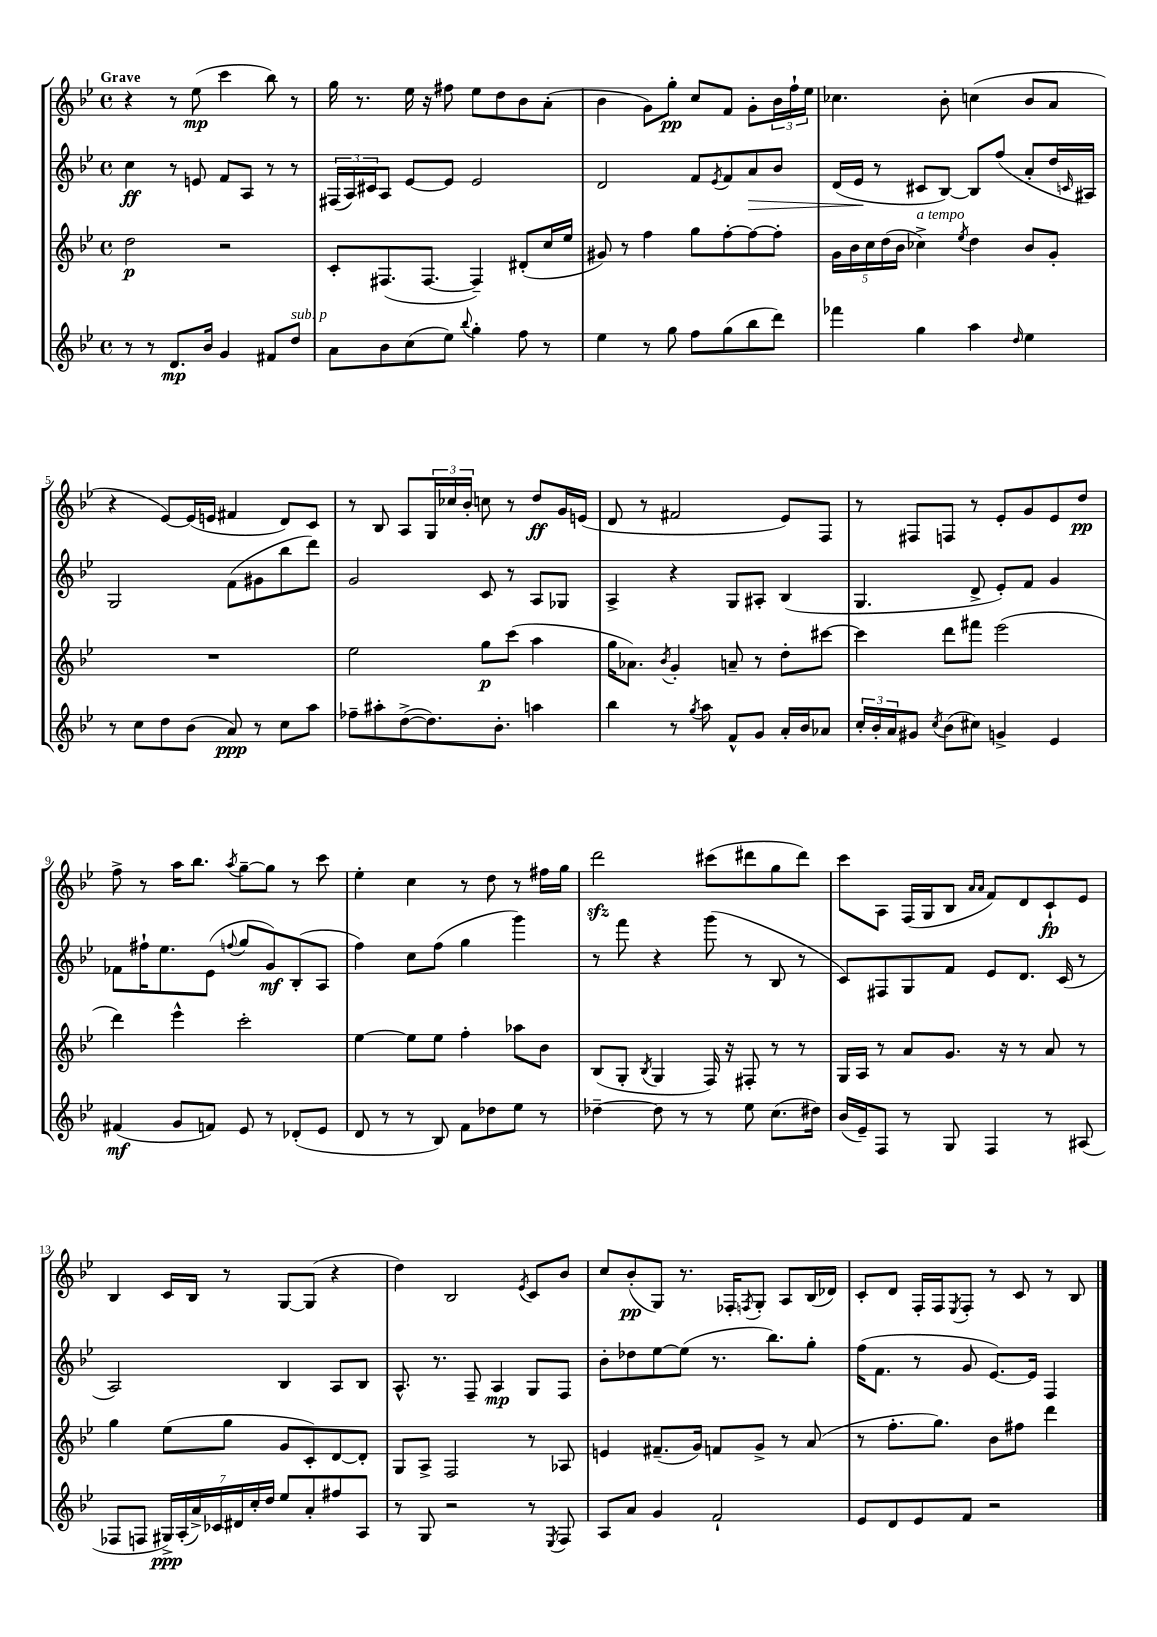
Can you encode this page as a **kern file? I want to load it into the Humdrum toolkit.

**kern	**dynam	**kern	**dynam	**kern	**dynam	**kern	**dynam
*part4	*part4	*part3	*part3	*part2	*part2	*part1	*part1
*staff4	*staff4	*staff3	*staff3	*staff2	*staff2	*staff1	*staff1
*clefG2	*	*clefG2	*	*clefG2	*	*clefG2	*
*k[b-e-]	*	*k[b-e-]	*	*k[b-e-]	*	*k[b-e-]	*
*M4/4	*	*M4/4	*	*M4/4	*	*M4/4	*
*met(c)	*	*met(c)	*	*met(c)	*	*met(c)	*
=1	=1	=1	=1	=1	=1	=1	=1
!	!	!	!	!	!	!LO:TX:a:B:t=Grave	!
8r	.	2dd\	p	4cc\	ff	4r	.
8r	.	.	.	.	.	.	.
8.d/L	mp	.	.	8r	.	8r	.
.	.	.	.	8en/	.	(8ee-\	mp
16b-/Jk	.	.	.	.	.	.	.
4g/	.	2r	.	8f/L	.	4ccc\	.
.	.	.	.	8A/J	.	.	.
8f#X/L	.	.	.	8r	.	8bb-\)	.
!LO:TX:a:i:t=sub. p	!	!	!	!	!	!	!
8dd/J	.	.	.	8r	.	8r	.
=2	=2	=2	=2	=2	=2	=2	=2
8a\L	.	8c'/L	.	(24F#X/LL	.	16gg\	.
.	.	.	.	24A/)	.	.	.
.	.	.	.	.	.	8.r	.
.	.	.	.	24c#X/J	.	.	.
8b-\	.	(8.F#X/	.	8A/J	.	.	.
(8cc\	.	.	.	[8e-/L	.	16ee-\	.
.	.	[8.F#/J	.	.	.	16r	.
8ee-\J)	.	.	.	8e-/J]	.	8ff#X\	.
8qqbb-/	.	.	.	.	.	.	.
4gg'\	.	4F#~/])	.	2e-/	.	8ee-\L	.
.	.	.	.	.	.	8dd\	.
8ff\	.	(8d#X'/L	.	.	.	8b-\	.
8r	.	16cc/L	.	.	.	(8a'\J	.
.	.	16ee-/JJ	.	.	.	.	.
=3	=3	=3	=3	=3	=3	=3	=3
4ee-\	.	8g#X/)	.	2d/	.	4b-\	.
.	.	8r	.	.	.	.	.
8r	.	4ff\	.	.	.	8g\L)	.
8gg\	.	.	.	.	.	8gg'\J	pp
8ff\L	.	8gg\L	.	8f/L	.	8cc/L	.
.	.	.	.	8qe-/	.	.	.
(8gg\	.	[8ff'\	.	8f/	.	8f/J	.
!	!	!	!	!	!LO:HP:b	!	!
8bb-\	.	8ff\_	.	8a/	>	8g'\L	.
8ddd\J)	.	8ff'\J]	.	8b-/J	.	24b-\L	.
.	.	.	.	.	.	24ff`\	.
.	.	.	.	.	.	24ee-\JJ	.
=4	=4	=4	=4	=4	=4	=4	=4
4fff-X\	.	20g\LL	.	(16d/LL	.	4.cc-X\	.
.	.	20b-\	.	.	.	.	.
.	.	.	.	16e-/JJ	.	.	.
.	.	20cc\	.	.	.	.	.
.	.	.	.	8r	]	.	.
.	.	(20dd\	.	.	.	.	.
.	.	20b-\JJ	.	.	.	.	.
!	!	!LO:TX:a:i:t=a tempo	!	!	!	!	!
4gg\	.	4cc-X^\)	.	8c#X/L	.	.	.
.	.	.	.	[8B-/J)	.	8b-'\	.
.	.	8qee-/	.	.	.	.	.
4aa\	.	4dd\	.	8B-/L]	.	(4ccn\	.
.	.	.	.	(8ff/J	.	.	.
16qqdd/	.	.	.	.	.	.	.
4ee-\	.	8b-/L	.	8a'/L	.	8b-/L	.
.	.	8g'/J	.	16dd/L	.	8a/J	.
.	.	.	.	16qqcn/	.	.	.
.	.	.	.	16A#X/JJ)	.	.	.
!!LO:LB:g=z
=5	=5	=5	=5	=5	=5	=5	=5
8r	.	1r	.	2G/	.	4r	.
8cc\L	.	.	.	.	.	.	.
8dd\	.	.	.	.	.	[8e-/L)	.
(8b-\J	.	.	.	.	.	(16e-/L]	.
.	.	.	.	.	.	16en/JJ	.
8a/)	ppp	.	.	(8f\L	.	4f#X/	.
8r	.	.	.	8g#X\	.	.	.
8cc\L	.	.	.	8bb-\	.	8d/L)	.
8aa\J	.	.	.	8ddd\J)	.	8c/J	.
=6	=6	=6	=6	=6	=6	=6	=6
8ff-X~\L	.	2ee-\	.	2g/	.	8r	.
8aa#X'\	.	.	.	.	.	8B-/	.
([8dd^\	.	.	.	.	.	8A/L	.
8.dd\])	.	.	.	.	.	24G/L	.
.	.	.	.	.	.	24cc-X/	.
.	.	.	.	.	.	24b-'/JJ	.
.	.	8gg\L	p	8c/	.	8ccn\	.
8.b-'\J	.	.	.	.	.	.	.
.	.	(8ccc\J	.	8r	.	8r	.
4aan\	.	4aa\	.	8A/L	.	8dd/L	ff
.	.	.	.	8G-X/J	.	16g/L	.
.	.	.	.	.	.	(16en/JJ	.
=7	=7	=7	=7	=7	=7	=7	=7
4bb-\	.	16gg\KL	.	4A^/	.	8d/	.
.	.	8.a-X\J)	.	.	.	.	.
.	.	.	.	.	.	8r	.
.	.	8qb-/	.	.	.	.	.
8r	.	4g'/	.	4r	.	2f#X/	.
8qgg/	.	.	.	.	.	.	.
8aa\	.	.	.	.	.	.	.
8f^^/L	.	8an~/	.	8G/L	.	.	.
8g/J	.	8r	.	8A#X'/J	.	.	.
16a'/LL	.	8dd'\L	.	(4B-/	.	8e-/L)	.
16b-/J	.	.	.	.	.	.	.
8a-X/J	.	[8ccc#X\J	.	.	.	8F/J	.
=8	=8	=8	=8	=8	=8	=8	=8
24cc'/LL	.	4ccc#\]	.	4.G/	.	8r	.
24b-'/	.	.	.	.	.	.	.
24a/J	.	.	.	.	.	.	.
8g#X/J	.	.	.	.	.	8F#X/L	.
8qcc/	.	.	.	.	.	.	.
(8b-\L	.	8ddd\L	.	.	.	8Fn/J	.
8cc#X\J)	.	8fff#X\J	.	8d^/	.	8r	.
4gn^/	.	(2eee-\	.	8e-'/L)	.	8e-'/L	.
.	.	.	.	8f/J	.	8g/	.
4e-/	.	.	.	4g/	.	8e-/	.
.	.	.	.	.	.	8dd/J	pp
!!LO:LB:g=z
=9	=9	=9	=9	=9	=9	=9	=9
(4f#X/	mf	4ddd\)	.	8f-X\L	.	8ff^\	.
.	.	.	.	16ff#X`\K	.	8r	.
.	.	.	.	8.ee-\	.	.	.
8g/L	.	4eee-^^\	.	.	.	16aa\KL	.
.	.	.	.	.	.	8.bb-\J	.
8fn/J)	.	.	.	(8e-\J	.	.	.
.	.	.	.	8qqffn/	.	8qaa/	.
8e-/	.	2ccc'\	.	8gg/L	.	[8gg~\L	.
8r	.	.	.	8g/)	mf	8gg\J]	.
(8d-X'/L	.	.	.	(8B-'/	.	8r	.
8e-/J	.	.	.	8A/J	.	8ccc\	.
=10	=10	=10	=10	=10	=10	=10	=10
8d/	.	[4ee-\	.	4ff\)	.	4ee-'\	.
8r	.	.	.	.	.	.	.
8r	.	8ee-\L]	.	8cc\L	.	4cc\	.
8B-/)	.	8ee-\J	.	(8ff\J	.	.	.
8f\L	.	4ff'\	.	4gg\	.	8r	.
8dd-X\	.	.	.	.	.	8dd\	.
8ee-\J	.	8aa-X\L	.	4ggg\)	.	8r	.
8r	.	8b-\J	.	.	.	16ff#X\LL	.
.	.	.	.	.	.	16gg\JJ	.
=11	=11	=11	=11	=11	=11	=11	=11
[4dd-X~\	.	(8B-/L	.	8r	.	2dddzz\	.
.	.	8G'/J	.	8fff\	.	.	.
.	.	8qB-/	.	.	.	.	.
8dd-\]	.	4G/	.	4r	.	.	.
8r	.	.	.	.	.	.	.
8r	.	16F/)	.	(8ggg\	.	(8ccc#X\L	.
.	.	16r	.	.	.	.	.
8ee-\	.	8F#X'/	.	8r	.	8ddd#X\	.
(8.cc\L	.	8r	.	8B-/	.	8gg\	.
.	.	8r	.	8r	.	8ddd#\J)	.
16dd#X\Jk)	.	.	.	.	.	.	.
=12	=12	=12	=12	=12	=12	=12	=12
(16b-/LL	.	16G/LL	.	8c/L)	.	8ccc\L	.
16e-~/J)	.	16A/JJ	.	.	.	.	.
8F/J	.	8r	.	8F#X/	.	8A\J	.
8r	.	8a/L	.	8G/	.	(16F/LL	.
.	.	.	.	.	.	16G/J	.
8G/	.	8.g/J	.	8f/J	.	8B-/J	.
.	.	.	.	.	.	16qqa/LL	.
.	.	.	.	.	.	16qqa/JJ	.
4F/	.	.	.	8e-/L	.	8f/L)	.
.	.	16r	.	.	.	.	.
.	.	8r	.	8.d/J	.	8d/	.
8r	.	8a/	.	.	.	8c`/	fp
.	.	.	.	(16c/	.	.	.
(8A#X/	.	8r	.	8r	.	8e-/J	.
!!LO:LB:g=z
=13	=13	=13	=13	=13	=13	=13	=13
8F-X/L	.	4gg\	.	2A/)	.	4B-/	.
8Fn/J	.	.	.	.	.	.	.
28G#X^/LL)	ppp	(8ee-\L	.	.	.	16c/LL	.
(28A'/	.	.	.	.	.	.	.
.	.	.	.	.	.	16B-/JJ	.
28a^/)	.	.	.	.	.	.	.
28c-X/	.	.	.	.	.	.	.
.	.	8gg\J	.	.	.	8r	.
28d#X/	.	.	.	.	.	.	.
28cc'/	.	.	.	.	.	.	.
28dd/JJ	.	.	.	.	.	.	.
8ee-/L	.	8g/L	.	4B-/	.	[8G/L	.
8a'/	.	8c'/)	.	.	.	(8G/J]	.
8ff#X/	.	[8d/	.	8A/L	.	4r	.
8A/J	.	8d'/J]	.	8B-/J	.	.	.
=14	=14	=14	=14	=14	=14	=14	=14
8r	.	8G/L	.	8.A^^/	.	4dd\)	.
8G/	.	8A^/J	.	.	.	.	.
.	.	.	.	8.r	.	.	.
2r	.	2F/	.	.	.	2B-/	.
.	.	.	.	8F~/	.	.	.
.	.	.	.	4A/	mp	.	.
.	.	.	.	.	.	8qe-/	.
8r	.	8r	.	8G/L	.	8c/L	.
8qE-/	.	.	.	.	.	.	.
8F/	.	8A-X/	.	8F/J	.	8b-/J	.
=15	=15	=15	=15	=15	=15	=15	=15
8A/L	.	4en/	.	8b-'\L	.	8cc/L	.
8a/J	.	.	.	8dd-X\	.	(8b-'/	pp
4g/	.	(8.f#X~/L	.	[8ee-\	.	8G/J)	.
.	.	.	.	(8ee-\J]	.	8.r	.
.	.	16g/Jk)	.	.	.	.	.
2f`/	.	8fn/L	.	8.r	.	.	.
.	.	.	.	.	.	16F-X'/KL	.
.	.	.	.	.	.	8qFn/	.
.	.	8g^/J	.	.	.	8G'/J	.
.	.	.	.	8.bb-\L)	.	.	.
.	.	8r	.	.	.	8A/L	.
.	.	(8a/	.	8gg'\J	.	(16B-/L	.
.	.	.	.	.	.	16d-X/JJ)	.
=16	=16	=16	=16	=16	=16	=16	=16
8e-/L	.	8r	.	(16ff\KL	.	8c'/L	.
.	.	.	.	8.f\J	.	.	.
8d/	.	8.ff'\L	.	.	.	8d/J	.
8e-/	.	.	.	8r	.	16F'/LL	.
.	.	8.gg\J)	.	.	.	16F/J	.
.	.	.	.	.	.	8qE-/	.
8f/J	.	.	.	8g/	.	8F'/J	.
2r	.	8b-\L	.	[8.e-/L)	.	8r	.
.	.	8ff#X\J	.	.	.	8c/	.
.	.	.	.	16e-/Jk]	.	.	.
.	.	4ddd\	.	4F/	.	8r	.
.	.	.	.	.	.	8B-/	.
==	==	==	==	==	==	==	==
*-	*-	*-	*-	*-	*-	*-	*-
